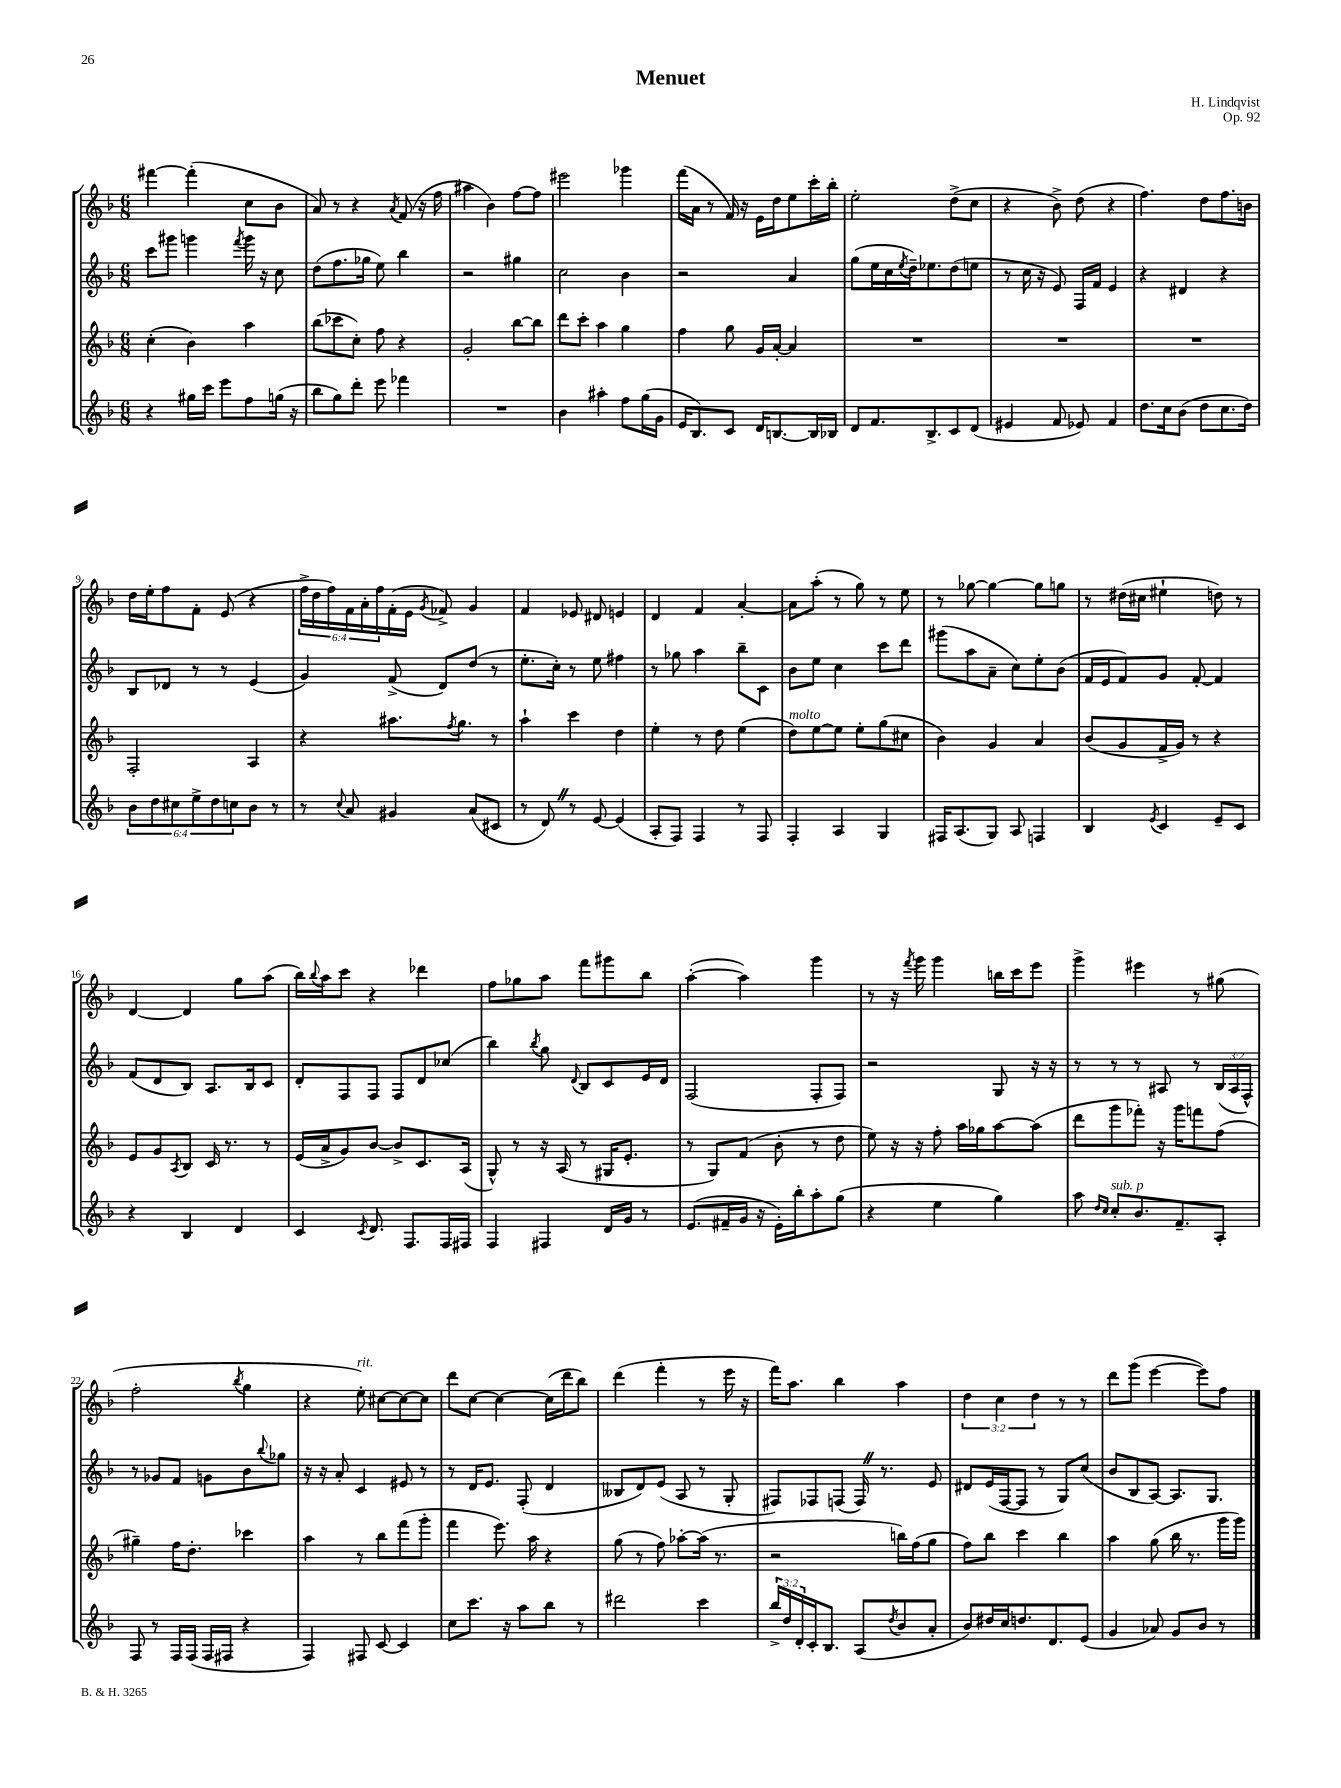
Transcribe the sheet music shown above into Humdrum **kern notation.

**kern	**kern	**kern	**kern
*staff4	*staff3	*staff2	*staff1
*clefG2	*clefG2	*clefG2	*clefG2
*k[b-]	*k[b-]	*k[b-]	*k[b-]
*M6/8	*M6/8	*M6/8	*M6/8
4r	(4cc'	8ccc	[4fff#
.	.	8ggg#	.
16gg#	4b-)	4ggg	(4fff#']
16ccc	.	.	.
8eee	.	.	.
.	.	8qfff	.
8ff	4aa	16ggg	8cc
.	.	16r	.
(16gg	.	8cc	8b-
16r	.	.	.
=	=	=	=
8bb-	(8bb-	(8dd	8a)
8gg)	8ccc-	8.ff	8r
8ddd'	8cc')	.	4r
.	.	16gg-	.
8eee	8ff	8ee)	.
.	.	.	8qa
4fff-	4r	4bb-	(8f
.	.	.	16r
.	.	.	16ff
=	=	=	=
2.r	2g'	2r	4aa#
.	.	.	4b-)
.	[8bb-	4gg#	[8ff
.	8bb-]	.	8ff]
=	=	=	=
4b-	8ddd	2cc	2eee#
.	8ccc'	.	.
4aa#'	4aa	.	.
8ff	4gg	4b-	4ggg-
(16gg	.	.	.
16g	.	.	.
=	=	=	=
16e	4ff	2r	(16fff
8.B-)	.	.	16a
.	.	.	8r
8c	8gg	.	16f)
.	.	.	16r
16d	16g	.	16e
[8.B	[16a'	.	16dd
.	4a]	4a	8ee
16B]	.	.	16ccc'
16B-	.	.	16bb-'
=	=	=	=
8d	2.r	(8gg	2ee'
8.f	.	16ee	.
.	.	16cc	.
.	.	8qee	.
.	.	16dd~)	.
8.B-^	.	8.ee-	.
8c	.	(8dd	(8dd^
(8d	.	8ee	8cc
=	=	=	=
4e#	2.r	8r	4r
.	.	16cc	.
.	.	16r	.
8f	.	8e)	8b-^)
8e-)	.	16F	(8dd
.	.	16f	.
4f	.	4e	4r
=	=	=	=
8.dd	2.r	4r	4.ff)
16cc	.	.	.
(8b-	.	4d#	.
8dd	.	.	8dd
8.cc	.	4r	8.ff
16dd)	.	.	16b
=	=	=	=
12b-	2F'	8B-	16dd
.	.	.	16ee'
12dd	.	.	.
.	.	8d-	8ff
12cc#	.	.	.
12ee^	.	8r	8f'
12dd	.	.	.
.	.	8r	(8e
12cc	.	.	.
8b-	4A	(4e	4r
8r	.	.	.
=	=	=	=
8r	4r	4g)	24ff^
.	.	.	24dd
.	.	.	24ff)
8qqcc	.	.	.
8a	.	.	24f
.	.	.	24a'
.	.	.	24ff
4g#	8.aa#	(8f^	(16f'
.	.	.	16e
.	.	.	8qg
.	.	8d)	8f-^)
.	8qff	.	.
.	8.gg	.	.
(8a	.	(8dd	4g
8c#	8r	8r	.
=	=	=	=
8r	4aa`	8.ee'	4f
8d)	.	.	.
.	.	16cc')	.
8r	4ccc	8r	8e-
[8e	.	8ee	8d#
(4e]	4dd	4ff#	4e
=	=	=	=
8A'	4ee'	8r	4d
8F)	.	8gg-	.
4F	8r	4aa	4f
.	8dd	.	.
8r	(4ee	8bb-~	[4a'
8F	.	8c	.
=	=	=	=
4F'	8dd)	8b-	8a]
.	[8ee	8ee	(8aa'
4A	8ee]	4cc	8r
.	8ee'	.	8gg)
4G	(8gg	8ccc	8r
.	8cc#	8ddd	8ee
=	=	=	=
16F#	4b-)	(8ggg#	8r
(8.A	.	.	.
.	.	8aa	[8gg-
8G)	4g	8a~	4gg-_
8A	.	8cc)	.
4F	4a	8ee'	8gg-]
.	.	(8b-	8gg
=	=	=	=
4B-	(8b-	16f	8r
.	.	16e	.
.	8g	8f)	(16dd#
.	.	.	16cc#
8qe	.	.	.
4c	16f^	8g	4ee#`
.	16g)	.	.
.	8r	[8f'	.
8e~	4r	4f]	8dd)
8c	.	.	8r
=	=	=	=
4r	8e	(8f	[4d
.	8g	8d	.
.	8qA	.	.
4B-	8B-	8B-)	4d]
.	16c	8.A	.
.	8.r	.	.
4d	.	.	8gg
.	.	16B-	.
.	8r	8c	(8aa
=	=	=	=
4c	(16e	8d'	16bb-)
.	.	.	8qqbb-
.	16a^	.	16aa
.	8g)	8F	8ccc
8qc	.	.	.
8.d	[8b-	8F	4r
.	8b-^]	8F	.
8.F	.	.	.
.	8.c	8d	4ddd-
16F	.	(8cc-	.
16F#	(16A	.	.
=	=	=	=
4F	8G^^)	4bb-)	8ff
.	8r	.	8gg-
.	.	8qbb-	.
4F#	16r	8gg	8aa
.	(16A	.	.
.	.	8qqd	.
.	8r	8B-	8fff
16d	16G#	8c	8ggg#
16g	8.e'	.	.
8r	.	16e	8bb-
.	.	16d	.
=	=	=	=
(8.e	8r	(2F	([4aa'
.	8G)	.	.
16f#~	.	.	.
16g	(8f	.	4aa])
16r	.	.	.
16e')	8b-'	.	.
16bb-'	.	.	.
8aa'	8r	8F'	4ggg
(8gg	8dd	8F)	.
=	=	=	=
4r	8ee)	2r	8r
.	16r	.	16r
.	.	.	8qfff
.	16r	.	16ggg
4ee	8ff'	.	4ggg
.	16aa	.	.
.	16gg-	.	.
4gg)	[8aa	8G	16bb
.	.	.	16ccc
.	(8aa]	16r	8eee
.	.	16r	.
=	=	=	=
8aa	8ddd	8r	4ggg^
16qqdd	.	.	.
16qqcc	.	.	.
8cc'	8ggg	8r	.
8.b-	8fff-')	8r	4eee#
.	16r	8A#	.
8.f~	16ggg	.	.
.	8fff	8r	8r
8A'	(8ff	(24B-	(8gg#
.	.	24A#	.
.	.	24F^^)	.
=	=	=	=
8F	4gg#~)	8r	2ff'
8r	.	8g-	.
16F	16ff	8f	.
(16F	8.dd'	.	.
16F	.	8g	.
16F#	.	.	.
.	.	.	8qbb-
4r	4ccc-	8b-	4gg
.	.	8qqbb-	.
.	.	8gg-	.
=	=	=	=
4F)	4aa	16r	4r
.	.	16r	.
.	.	8a'	.
8F#	8r	4c	8ee')
[8c	8bb-	.	[8cc#
4c]	(8fff	8e#	8cc#_
.	8ggg'	8r	8cc#]
=	=	=	=
8cc	4fff	8r	8ddd
8.ccc	.	16d	[8cc
.	.	8.e	.
.	8.eee)	.	4cc_
16r	.	.	.
8aa	.	(8F'	.
.	16aa	.	.
8bb-	4r	4d	(16cc]
.	.	.	16ddd
8r	.	.	8bb-)
=	=	=	=
2ddd#	(8gg	8B--	(4ddd
.	8r	8d)	.
.	8ff)	(8e	4fff'
.	[8aa-'	8A	.
4ccc	(16aa-]	8r	8r
.	8.r	.	.
.	.	8G'	16eee
.	.	.	16r
=	=	=	=
24bb-^	2r	8F#)	16fff)
24dd	.	.	.
.	.	.	8.aa
24d'	.	.	.
16c'	.	8F-	.
8.B-	.	.	.
.	.	(8F	4bb-
(8A	.	16F)	.
.	.	8.r	.
8qdd	.	.	.
8b-	16bb)	.	4aa
.	(16ff	.	.
8a'	8gg	8e	.
=	=	=	=
8b-)	8ff)	8d#	6dd
16dd#	8bb-	(16e	.
.	.	.	6cc
16cc	.	[16F	.
8.dd	4ccc	8F]	.
.	.	.	6dd
.	.	8r	.
8.d	.	.	.
.	4bb-	8G)	8r
(8e	.	(8cc	8r
=	=	=	=
4g	4aa	8b-	8ddd
.	.	8B-	(8ggg
8a-)	(8gg	[8A)	[4eee
8g	16bb-	8.A]	.
.	8.r	.	.
8b-	.	.	8eee])
.	.	8.G	.
8r	16ggg	.	8ff
.	16ggg)	.	.
==	==	==	==
*-	*-	*-	*-
